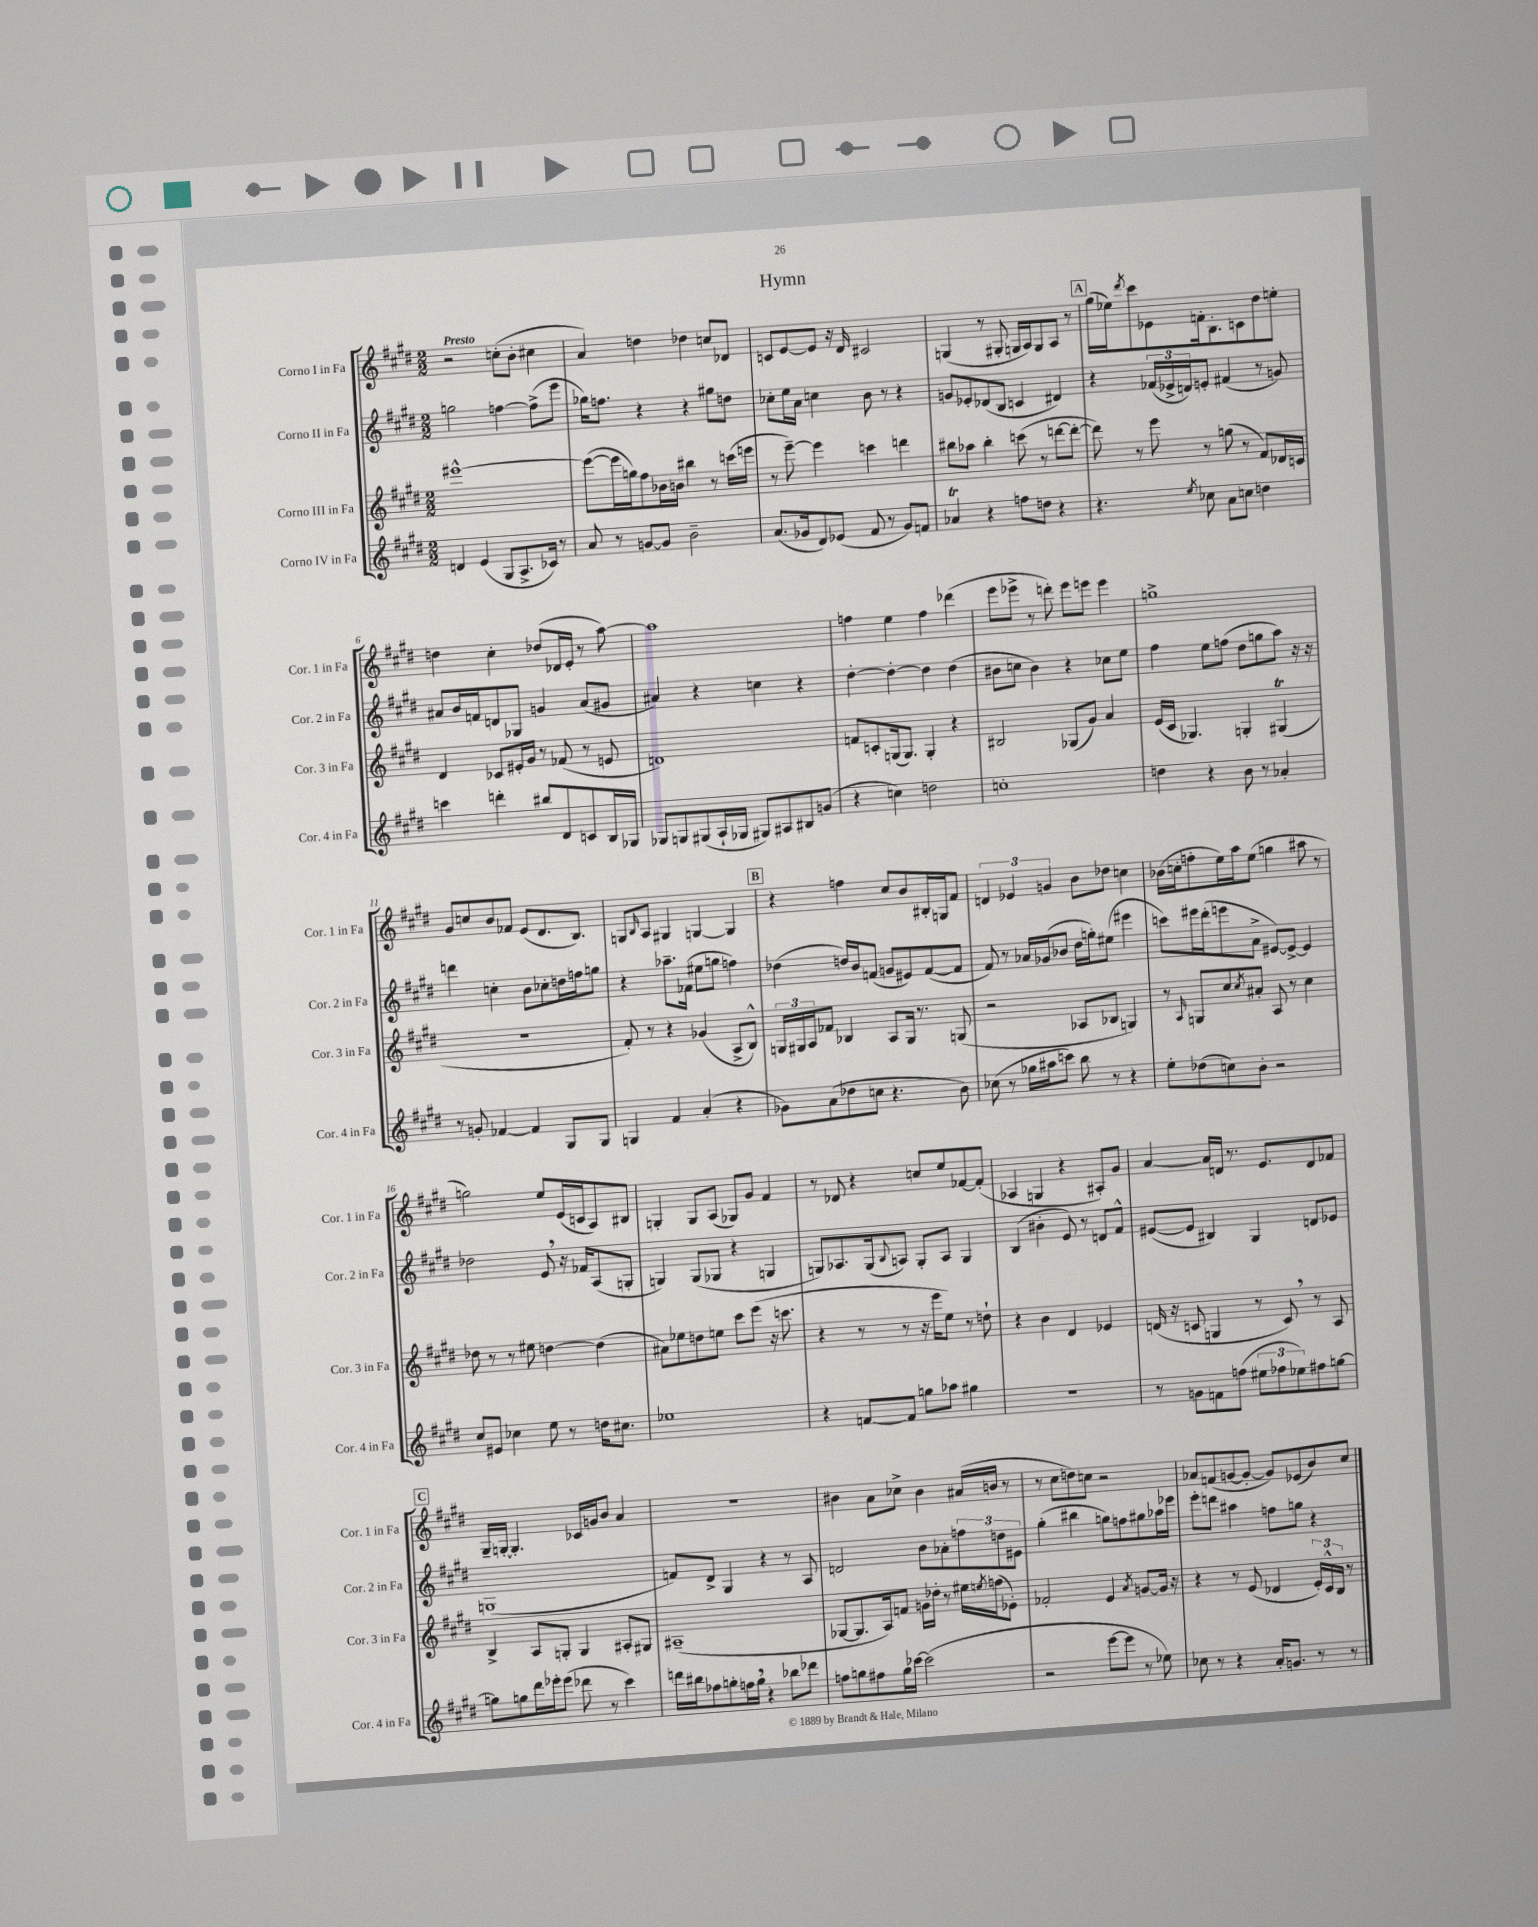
\header { title = "Hymn" }
<<
\new StaffGroup <<
\new Staff = "s0" \with { instrumentName = "Corno I in Fa" shortInstrumentName = "Cor. 1 in Fa" } {
    \clef treble \key e \major \numericTimeSignature \time 2/2 \tempo "Presto"
    r2 c''8-.( b'8-. cis''4 |
    a'4) d''4 des''4 c''8 des'8 |
    c'8 e'8~ e'8 r16 dis'16 cis'2 |
    g4( r8 gis8-. g16 a16) g8 a8 r8 |
    \mark \markup { \box "A" } gis''16( ees''16) \acciaccatura { dis'''8 } cis'''8 ees'8 f'16-. b8.-. c'8 dis''8 e''8-. |
    d''4 cis''4-. des''8( des'16 e'16-. r8 a''8~) |
    a''1 |
    f''4 e''4 f''4 des'''4( |
    e'''8 ees'''8-> r8 d'''8-.) ees'''8 e'''8 e'''4 |
    g''1-> |
    gis'8 c''8 b'8 fes'8 e'8( dis'8. b8.) |
    g8 \grace { b16 } a8 gis4 g4~ g4 |
    \mark \markup { \box "B" } r4 f''4 cis''8 b'8 bis16-. g16 fis'8 |
    \tuplet 3/2 { d'4 ees'4 g'4 } b'8 des''8 c''4 |
    bes'16( c''16-. f''8-. e''16) a''16 e''8( g''4 ais''8 r8 |
    g''2) e''8 e'16( c'16 a8) bis8 |
    g4-. g8 a8( ges8) gis'8 fis'4 |
    r8 des'8 r4 c''8 e''8 fes'8~ fes'8-.( |
    aes4 g4 r4 ais8-.) gis'8 |
    a'4~ a'16 d'16 r8. e'8. d'8 fes'8 |
    \mark \markup { \box "C" } gis16-- g16~-. g4.-. ces'16 g'16 b'8 a'4 |
    R1 |
    bis'4 a'8 ces''8-> bis'4 ais'16( b'16 r8 |
    r8 cis''8 d''8) c''8 r2 |
    aes'8 f'8( g'8~ g'8~-. g'8) ees'8( b'8) cis''8 \bar "|." |
}
\new Staff = "s1" \with { instrumentName = "Corno II in Fa" shortInstrumentName = "Cor. 2 in Fa" } {
    \clef treble \key e \major \numericTimeSignature \time 2/2
    g''2 f''4~ f''8->( e'''8 |
    ges''16) f''8. r4 r4 gis''8 d''8 |
    ces''8-. e''16 a'16 c''4 b'8 r8 r4 |
    g'8 ees'8-. des'8( b8 c'4 dis'4) |
    \mark \markup { \box "A" } r4 \tuplet 3/2 { fes'16( ees'16-> d'16) } e'8-. fis'4( r8 g'8) |
    ais'8 b'16 f'16 d'8 ges8 g'4 ais'8( gis'8 |
    ais'4) r4 c''4 r4 |
    dis''4~-. dis''4~-. dis''4 dis''4( |
    bis'8 c''8 bis'4) r4 ces''8 e''8 |
    fis''4 e''8 f''8( dis''8 g''8 a''8) r16 r16 |
    d'''4 c''4-. b'8 ces''8-. d''16 f''16 g''8 |
    r4 aes''8.-- fes'16( eis''8 g''8 f''4) |
    \mark \markup { \box "B" } des''4( d''16) b'16 f'8( g'8 eis'8) f'8~( f'8 |
    fis'8) r8 aes'16 ges'16( bes'8 dis''16 g''16-.) eis''8( eis'''4 |
    c'''8) eis'''16 dis'''16-.( e'''8 a'8-> eis'8~) eis'8~-> eis'4 |
    des''2 e'8 \breathe r16 fes'16 a8( g8-. |
    g4) g8( ges8 r4 g4 |
    g8) aes8. g16( \appoggiatura { b8 } a8) g8-. a8 g4 |
    b4( bis'4-. e'8) r8 d'8 fis'8-^ |
    eis'8~( eis'8 bis4) gis4 d'8 ees'8 |
    \mark \markup { \box "C" } g1( |
    f'8) dis'8-> gis4 r4 r8 a8 |
    d'2 b'8 aes'8-. \tuplet 3/2 { f''8 d''8 eis'8 } |
    gis''4-.( bis''4 g''8) f''8 gis''8 aes''16 ees'''16 |
    e'''8-. d'''8 ais''4 f''8 g''8 r4 \bar "|." |
}
\new Staff = "s2" \with { instrumentName = "Corno III in Fa" shortInstrumentName = "Cor. 3 in Fa" } {
    \clef treble \key e \major \numericTimeSignature \time 2/2
    eis'''1~-^ |
    eis'''8~( eis'''16 g''16) fis''8 bes'16 b'16 bis''4 r8 c'''16( e'''16 |
    r8 e'''8~--) e'''4 c'''4 d'''4 |
    bis''8 aes''8 bis''4-. c'''8( r8 d'''8~ d'''8~-. |
    \mark \markup { \box "A" } d'''8) r8 e'''8 r8 g''8( r8 fis'8) des'16 c'16 |
    dis'4 ces'8 eis'16-. gis'16 r8 fes'8( r8 e'8 |
    d'1) |
    f'8 c'8-. g16( g8.) g4-. r4 |
    bis2 ges8( gis'8) a'4 |
    e'16( cis'16 ges4.) g4-. gis4\trill( |
    R1 |
    fis'8-.) r8 r4 ges'4( a8-> b8-^) |
    \mark \markup { \box "B" } \tuplet 3/2 { g16 gis16 a16 } fes'8 bes4 a8 gis16 r8. g8( |
    r2 aes8 bes8 g4) |
    r8 \grace { a16 } g8 cis''8 \acciaccatura { cis''8 } ais'8-. a8 r8 cis''4 |
    des''8 r8 r8 eis''8 d''4~ d''4( |
    ais'8) ees''8 d''8 e''8 cis'''8 e'''8( r16 c'''8. |
    r4 r8 r8 r16 e'''16 e''8) r8 d''8-! |
    r4 b'4 dis'4 ees'4 |
    d'16( r16 c'8 g4 r8 c'8) \breathe r8 a8 |
    \mark \markup { \box "C" } b4-> a8 g8-. g4 ais8-. gis8 |
    ais1--( |
    ges8~ ges8. a16) f'8 g'16 des''16-. r8 eis''16 \acciaccatura { e''8 } f''16( ees'8-.) |
    fes'2-. e'4 \acciaccatura { a'8 } g'8~ g'16 r16 |
    r4 r8 e'8( des'4 \tuplet 3/2 { e'16-.) cis'16-^ b16 } r8 \bar "|." |
}
\new Staff = "s3" \with { instrumentName = "Corno IV in Fa" shortInstrumentName = "Cor. 4 in Fa" } {
    \clef treble \key e \major \numericTimeSignature \time 2/2
    d'4 e'4( gis8 a8.-> ces'16) r8 |
    a'8 r8 g'8~ g'8 b'2-- |
    a'8.( ges'16 dis'8) ees'8( fis'8 r8 ges'8) f'8 |
    aes'4\trill r4 f''8 d''8 r4 |
    \mark \markup { \box "A" } r4. \acciaccatura { e''8 } ces''8 a'8 c''8 d''4 |
    c'''4 d'''4-. bis''8 dis'8 c'8 b16 ges16 |
    ges8 g8 gis8( a16-! ges16 gis8) ais8 bis8 g'8( |
    r4 c''4) d''2 |
    c''1-. |
    d''4 r4 b'8 r8 aes'4-. |
    r8 g'8-. fes'4~ fes'4 gis8 gis8 |
    g4 fis'4 a'4-.( r4 |
    \mark \markup { \box "B" } ges'8) a'8( des''8 c''8 r4. b'8) |
    ces''8( r8 ges''16 ais''16 c'''8) b''8 r8 r4 |
    e''8-. des''8( c''8) b'8-. r2 |
    cis''8 eis'8 ces''4 e''8 r8 d''16 cis''8. |
    ees''1 |
    r4 f'8~ f'8 g''8 aes''8 gis''4 |
    R1 |
    r8 g'8 f'8 f''8( \tuplet 3/2 { eis''8 fes''8 ees''8) } fis''8 g''8~ |
    \mark \markup { \box "C" } g''8 g''8 dis'''16 ees'''16-. ees'''8( des'''8 r8 cis'''4) |
    d'''16 bis''16 fes''8 g''8-. f''16 g''16 \breathe r4 bes''8 des'''8 |
    f''8 g''8 fis''8 g''16 ces'''16~ ces'''2( |
    r2 e'''8~ e'''8 r8 ees''8) |
    ces''8 r8 r4 a'16-. g'8. r8 r8 \bar "|." |
}
>>
>>
